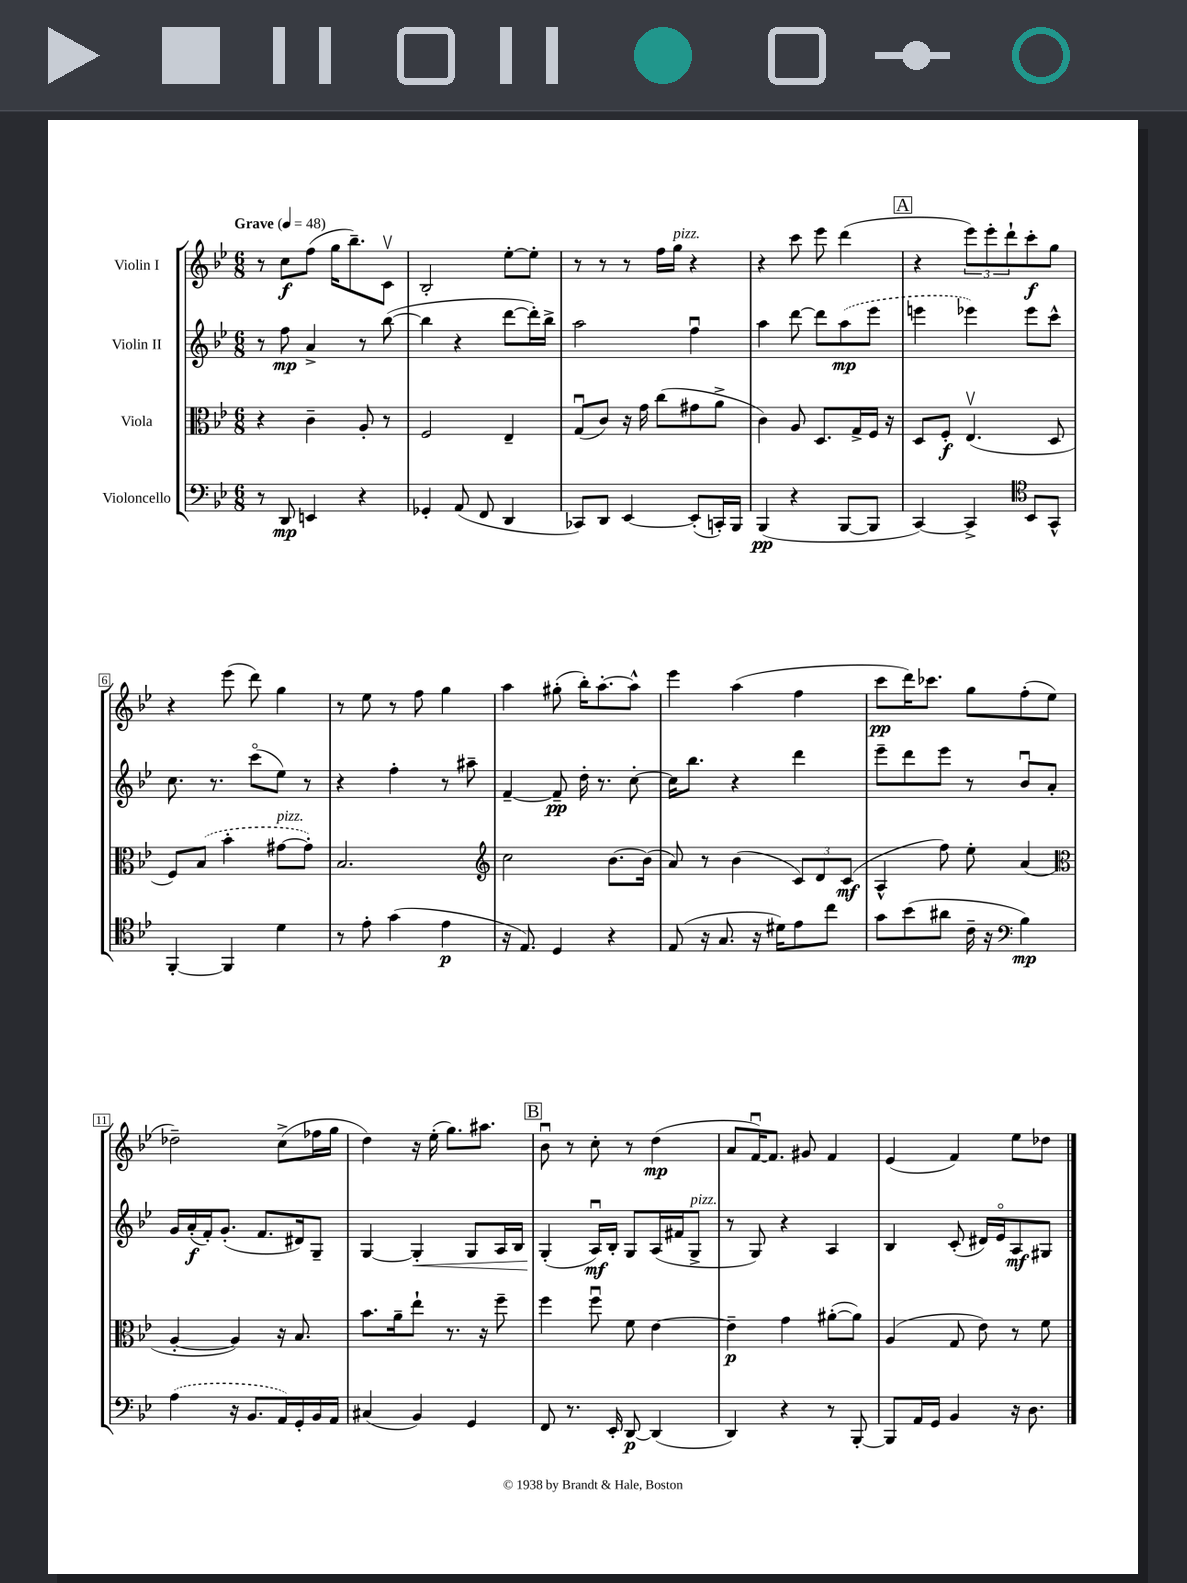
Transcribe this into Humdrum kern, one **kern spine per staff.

**kern	**kern	**kern	**kern
*staff4	*staff3	*staff2	*staff1
*clefF4	*clefC3	*clefG2	*clefG2
*k[b-e-]	*k[b-e-]	*k[b-e-]	*k[b-e-]
*M6/8	*M6/8	*M6/8	*M6/8
*MM48	*MM48	*MM48	*MM48
8r	4r	8r	8r
8DD	.	8ff	8cc
4EE	4c~	4a^	(8ff
.	.	.	16gg
.	.	.	8.bb-~)
4r	8A'	8r	.
.	8r	([8bb-	8cv
=	=	=	=
4GG-'	2F	4bb-]	2B-'
(8AA	.	4r	.
8FF	.	.	.
4DD	4E-~	[8ddd	[8ee-'
.	.	16ddd'])	8ee-']
.	.	16bb-^	.
=	=	=	=
8CC-)	(8Gu	2aa	8r
8DD	8c)	.	8r
[4EE-	16r	.	8r
.	16g	.	.
.	(8cc	.	16ff
.	.	.	16gg
(8EE-']	8g#	4ffu	4r
16CC')	8a^	.	.
16BBB-	.	.	.
=	=	=	=
(4BBB-	4c)	4aa	4r
4r	8A	[8ddd	8ccc
.	8.D	8ddd]	8eee-
[8BBB-	.	(8aa	(4ddd
.	16G^	.	.
8BBB-]	16F	8eee-	.
.	16r	.	.
=	=	=	=
[4CC)	8D	4eee	4r
.	8F'	.	.
4CC^]	(4.E-v	4eee-)	12eee-)
.	.	.	12eee-'
.	.	.	12ddd`
*clefC4	*	*	*
8BB-	.	8eee-	8ccc'
8GG^^	8D	8ccc^^	8gg
=	=	=	=
[4FF'	8F)	8.cc	4r
.	(8B-	.	.
.	.	8.r	.
4FF]	4b-'	.	(8eee-
.	.	(8ccco	8ddd)
4d	[8g#	8ee-)	4gg
.	8g#'])	8r	.
=	=	=	=
8r	2.B-	4r	8r
8e-'	.	.	8ee-
(4g	.	4ff'	8r
.	.	.	8ff
4e-	.	8r	4gg
.	.	8aa#~	.
=	=	=	=
*	*clefG2	*	*
16r	2cc	[4f~	4aa
8.E-)	.	.	.
4D	.	8f~]	(8gg#'
.	.	16dd'	16bb-')
.	.	8.r	[8.aa'
4r	[8.b-	.	.
.	.	[8cc'	8aa^^]
.	(16b-]	.	.
=	=	=	=
(8E-	8a)	16cc]	4eee-
.	.	8.bb-	.
16r	8r	.	.
8.G	.	.	.
.	(4b-	4r	(4aa
16r	.	.	.
16d#)	.	.	.
8e-	12c)	4ddd	4ff
.	12d	.	.
8cc	.	.	.
.	(12c	.	.
=	=	=	=
8g	4A^^	8eee-~	8ccc
(8b-	.	8ddd	16ddd)
.	.	.	8.ccc-
8a#	8ff)	8eee-	.
16c~	8ee-'	8r	8gg
16r	.	.	.
*clefF4	*	*	*
4B-)	(4a	8b-u	(8ff'
.	.	8a'	8ee-
=	=	=	=
*	*clefC3	*	*
(4A	[4A'	16g	2dd-~)
.	.	(16a'	.
.	.	16f')	.
.	.	(8.g'	.
16r	4A])	.	.
8.BB-	.	.	.
.	.	8.f	.
16AA)	16r	.	(8cc^
16GG'	8.B-	16d#)	.
16BB-	.	8G~	16ff-
16AA	.	.	16gg
=	=	=	=
(4C#	8.b-	[4G	4dd)
.	16a~	.	.
4BB-)	8ee-`	4G']	16r
.	.	.	(16ee-'
.	8.r	.	8.gg)
4GG	.	8G	.
.	16r	.	8.aa#
.	8ff~	16A	.
.	.	16B-	.
=	=	=	=
8FF	4ff	(4G'	8b-u
8.r	.	.	8r
.	8ffu	16Au)	8cc'
16EE-'	.	16B-'	.
[8DD	8f	8G	8r
(4DD]	[4e-	(16A	(4dd
.	.	16f#	.
.	.	8G^	.
=	=	=	=
4DD)	4e-~]	8r	8a
.	.	8G)	[16fu)
.	.	.	8.f]
4r	4g	4r	.
.	.	.	8g#
8r	([8a#'	4A	4f
[8BBB-'	8a#])	.	.
=	=	=	=
8BBB-]	(4A	4B-	(4e-
16AA	.	.	.
16GG	.	.	.
4BB-	8G	(8c'	4f)
.	8e-)	16d#)	.
.	.	16e-o	.
16r	8r	8A	8ee-
8.D	.	.	.
.	8f	8G#	8dd-
==	==	==	==
*-	*-	*-	*-
